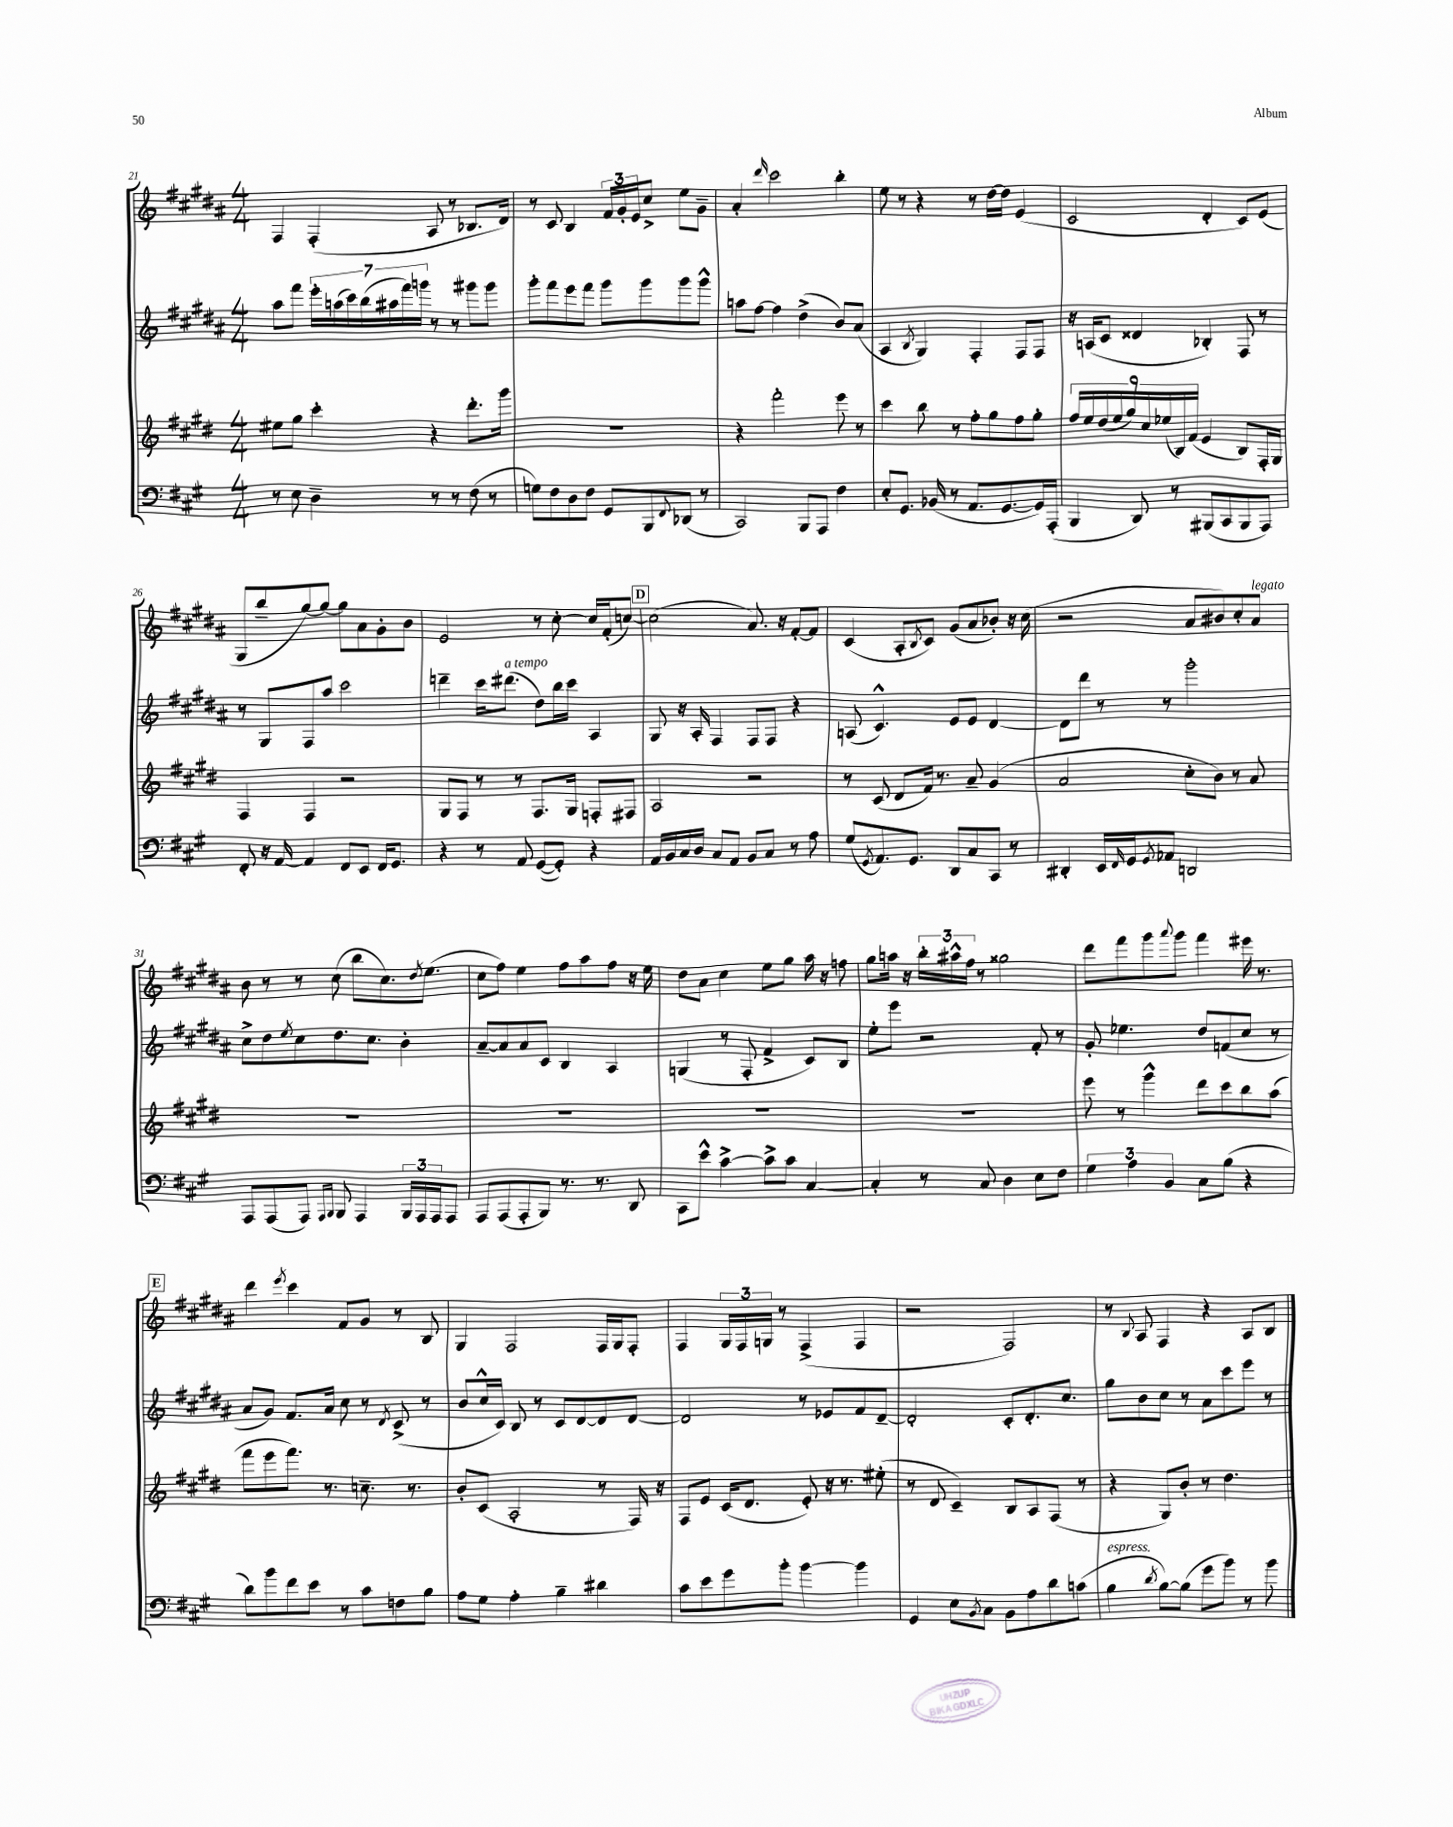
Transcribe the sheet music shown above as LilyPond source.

<<
\new StaffGroup <<
\new Staff = "s0" {
    \clef treble \key b \major \numericTimeSignature \time 4/4
    fis4 fis4-.( ais8 r8 bes8. dis'16) |
    r8 cis'8 b4 \tuplet 3/2 { fis'16 gis'16-. e'16 } cis''8-> e''8 gis'8-- |
    ais'4-. \grace { dis'''16 } cis'''2 b''4-. |
    e''8 r8 r4 r8 dis''16~ dis''16 e'4( |
    cis'2 dis'4-. cis'8) e'8( |
    gis8 b''8-- gis''8~) gis''8~ gis''8 ais'8 gis'8-. b'8 |
    e'2 r8 cis''8~-. cis''16 fis'16-.( c''8~) |
    \mark \markup { \box "D" } c''2( ais'8.) r16 fis'8~-. fis'8 |
    cis'4( ais8-. \acciaccatura { b8 } cis'8) gis'8( ais'8 bes'8-.) r16 cis''16( |
    r2 ais'8 bis'8) cis''8-. ais'8^\markup { \italic "legato" } |
    b'8 r8 r8 cis''8( b''8 cis''8.) \acciaccatura { dis''8 } e''8.( |
    cis''8 fis''8) e''4 fis''8 ais''8 fis''8 r16 e''16 |
    dis''8 ais'8 cis''4 e''8 gis''8 ais''16 r16 f''8 |
    gis''8 a''16 r16 \tuplet 3/2 { b''16-. ais''16-^ fis''16 } r8 gisis''2 |
    dis'''8 fis'''8 gis'''8 \appoggiatura { ais'''8 } gis'''8 fis'''4 eis'''16 r8. |
    \mark \markup { \box "E" } dis'''4 \acciaccatura { e'''8 } cis'''4 fis'8 gis'8 r8 b8 |
    gis4 fis2 fis16 gis16 fis8-. |
    fis4 \tuplet 3/2 { gis16 fis16 g16 } r8 fis4->( fis4 |
    r2 fis2) |
    r8 \appoggiatura { b8 } ais8 fis4 r4 ais8 b8 \bar "|." |
}
\new Staff = "s1" {
    \clef treble \key b \major \numericTimeSignature \time 4/4
    ais''8 fis'''8 \tuplet 7/4 { e'''16-. a''16( cis'''16) b''16( ais''16 fis'''16) g'''16 } r8 r8 gis'''8 gis'''8 |
    gis'''8-. fis'''8 e'''8 fis'''8 gis'''8 gis'''8 gis'''8 gis'''8-^ |
    a''8 fis''8~ fis''4 dis''4->( b'8) ais'8( |
    ais4 \acciaccatura { b8 } gis4) fis4-. fis8 fis8 |
    r16 a16( cis'8 disis'4 bes4-.) fis8 r8 |
    r8 gis8 fis8 ais''8 cis'''2 |
    d'''4-- cis'''16 dis'''8.^\markup { \italic "a tempo" }( dis''8) b''16 cis'''16 ais4 |
    \mark \markup { \box "D" } gis8 r16 ais16-. fis4 fis8 fis8 r4 |
    a8( cis'4.-^) e'8 e'8 dis'4~ |
    dis'8 dis'''8 r8 r8 gis'''2-. |
    cis''8-> dis''8 \acciaccatura { e''8 } cis''8 dis''8. cis''8. b'4-. |
    ais'8~-- ais'8 ais'8 cis'8 b4 ais4 |
    g4( r8 fis8-. fis'4-> cis'8) b8 |
    e''8-. e'''8 r2 fis'8-. r8 |
    gis'8-. ees''4. dis''8 f'8( cis''8 r8 |
    \mark \markup { \box "E" } ais'8 gis'8) fis'8. ais'16 cis''8 r8 \acciaccatura { dis'8 } cis'8->( r8 |
    b'8 cis''16-^ cis'16) b8 r8 cis'8 dis'8~ dis'8 dis'8~ |
    dis'2 r8 ees'8 fis'8 dis'8~-- |
    dis'2-. cis'8-. dis'8.-. cis''8. |
    gis''8 b'8 cis''8 r8 ais'8 cis'''8 e'''8 r8 \bar "|." |
}
\new Staff = "s2" {
    \clef treble \key e \major \numericTimeSignature \time 4/4
    eis''8 gis''8 cis'''4-. r4 dis'''8.-. gis'''16 |
    R1 |
    r4 fis'''2-. e'''8 r8 |
    cis'''4 b''8 r8 fis''8-. gis''8 fis''8 gis''8-. |
    \tuplet 9/8 { fis''16 e''16 dis''16( e''16 gis''16) cis''16 ees''16( b16) fis'16( } e'4 b8) fis16-. gis16 |
    fis4 fis4 r2 |
    gis8 fis8 r8 r8 fis8. gis16 f8-. fis8 |
    \mark \markup { \box "D" } a2 r2 |
    r8 cis'8( dis'8 fis'16) r8. a'8-- gis'4( |
    a'2 cis''8-. b'8) r8 a'8 |
    R1 |
    R1 |
    R1 |
    R1 |
    e'''8 r8 gis'''4-^ dis'''8 cis'''8 b''8 a''8( |
    \mark \markup { \box "E" } fis'''8 e'''8 fis'''8.) r8. c''8.-- r8. |
    b'8-. cis'8( a2-. r8 fis16) r16 |
    fis8 e'8 cis'16( dis'8. e'8-.) r16 r8. eis''8-.( |
    r8 dis'8 cis'4--) b8 a8 fis8( r8 |
    r4 gis8) b'8-. r8 dis''4. \bar "|." |
}
\new Staff = "s3" {
    \clef bass \key a \major \numericTimeSignature \time 4/4
    r8 e8 d4-- r8 r8 fis8( r8 |
    g8) fis8 d8 fis8 gis,8 b,,8 \appoggiatura { fis,8 } des,8( r8 |
    cis,2) b,,8 a,,8 fis4 |
    e8-. gis,8. bes,16( r8 a,8. gis,8.~ gis,16) a,,16-.( |
    b,,4 d,8) r8 bis,,8( cis,8 bis,,8 a,,8) |
    fis,8-. r16 a,16~ a,4 fis,8 e,8 fis,16 gis,8. |
    r4 r8 a,8 gis,8~( gis,8-.) r4 |
    \mark \markup { \box "D" } a,16 b,16 cis16 d16 cis8 a,8 b,8 cis8 r8 a8 |
    gis8( \acciaccatura { gis,8 } a,8.) gis,8. d,8 cis8 cis,8 r8 |
    dis,4-. e,16 \grace { fis,16 } gis,16 \acciaccatura { gis,8 } aes,8 d,2 |
    a,,8 a,,8( a,,8) \grace { a,,16 b,,16 } b,,8 a,,4 \tuplet 3/2 { b,,16 a,,16 a,,16 } a,,8 |
    a,,8 a,,8( a,,8-. b,,8) r8. r8. d,8 |
    cis,8 e'8-^ cis'4~-> cis'8-> cis'8 cis4~ |
    cis4-. r8 cis8 d4 e8 fis8 |
    \tuplet 3/2 { gis4 a4 b,4 } cis8 b8( r4 |
    \mark \markup { \box "E" } d'8) b'8 fis'8 e'8 r8 cis'8 f8 b8 |
    a8 gis8 a4-. b4-- dis'4 |
    cis'8 e'8 gis'8 b'8-. b'4~ b'4 |
    gis,4 e8 \acciaccatura { b,8 } cis8 b,8 a8 d'8 c'8( |
    b4^\markup { \italic "espress." } \acciaccatura { d'8 } b8~) b8( gis'8 b'8) r8 b'8 \bar "|." |
}
>>
>>
\layout { \context { \Score currentBarNumber = #21 } }
